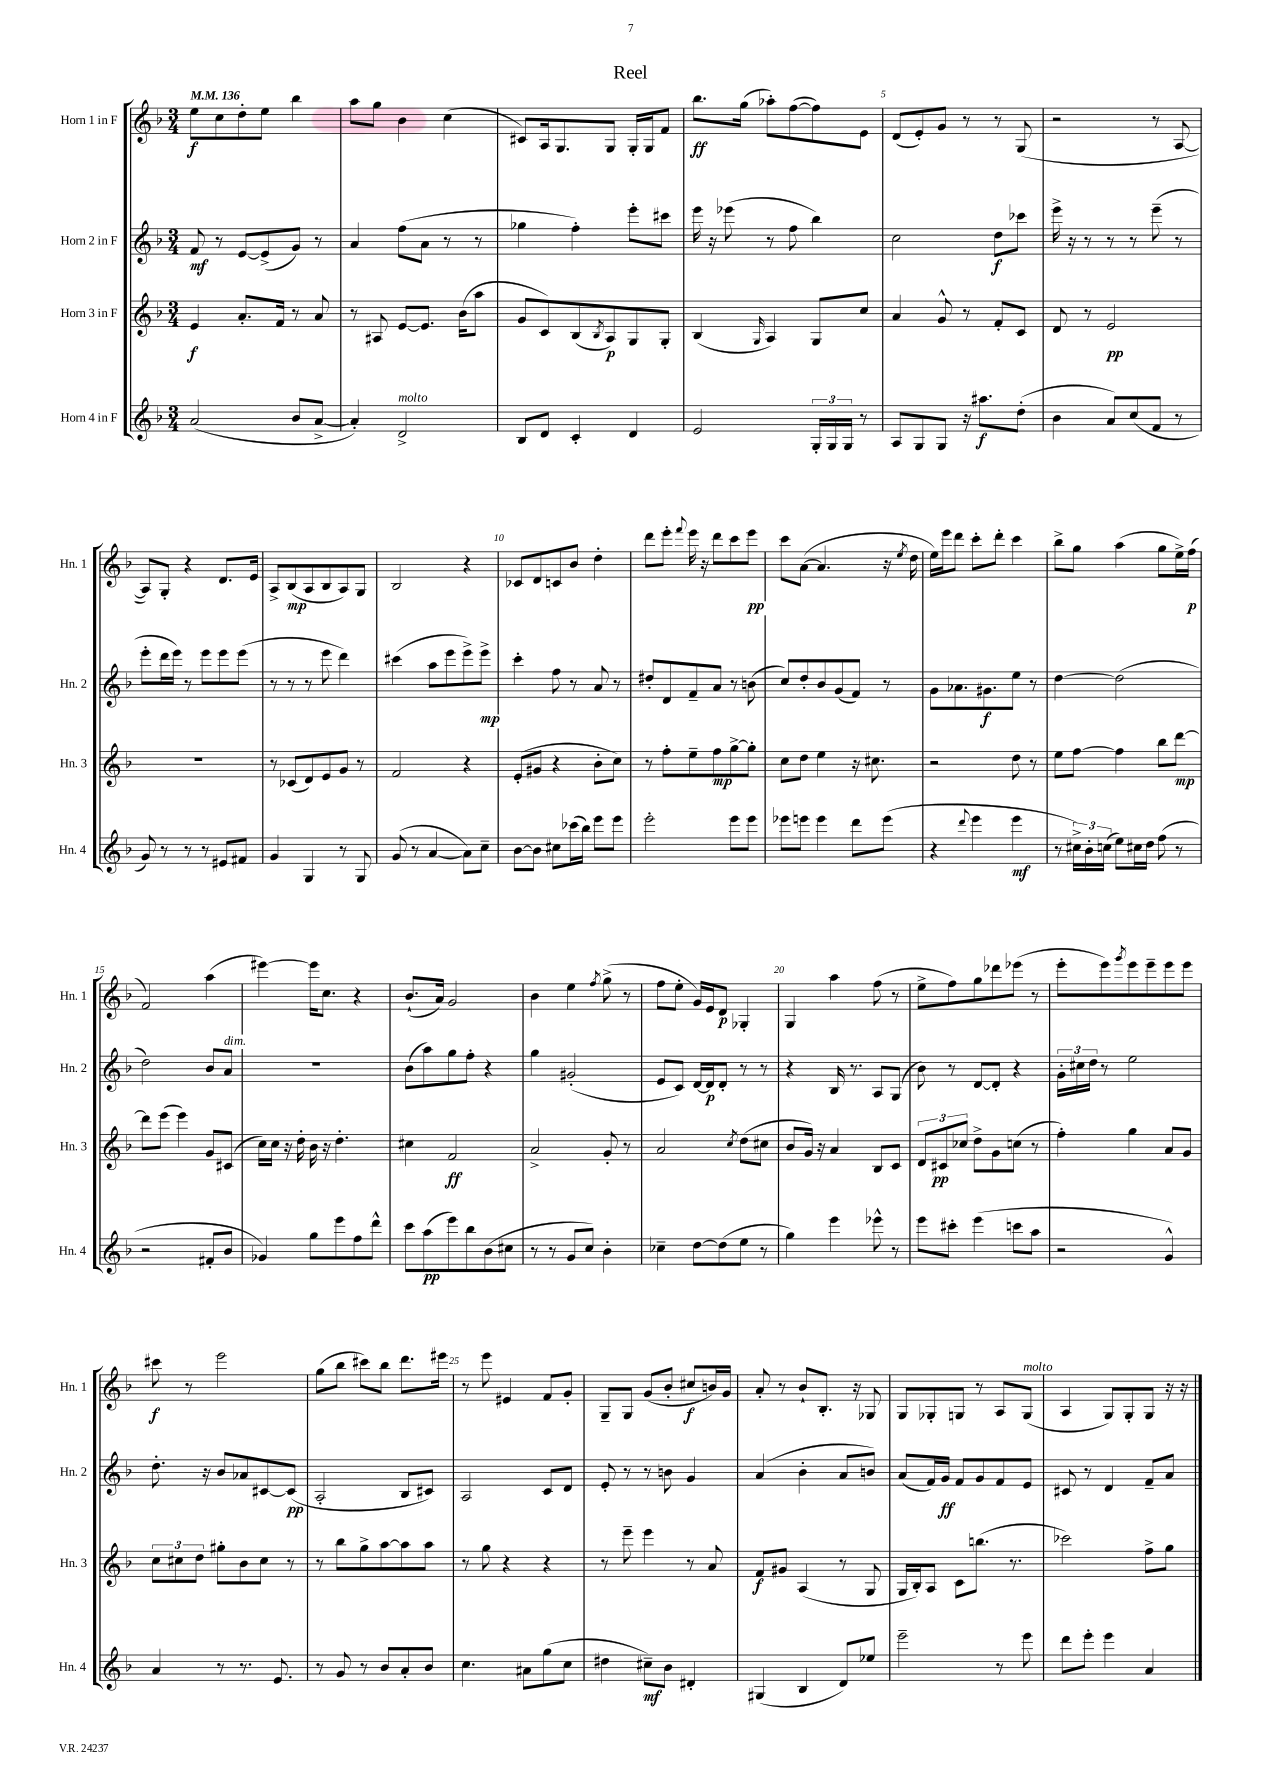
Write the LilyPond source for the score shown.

\header { title = "Reel" }
<<
\new StaffGroup <<
\new Staff = "s0" \with { instrumentName = "Horn 1 in F" shortInstrumentName = "Hn. 1" } {
    \clef treble \key f \major \numericTimeSignature \time 3/4 \tempo 4 = 136
    e''8\f c''8 d''8-. e''8 bes''4 |
    a''8 g''8 bes'4 c''4( |
    cis'8) a16 g8. g8 g16-. g16 f'8 |
    bes''8.\ff g''16( aes''8-.) f''8~( f''8) e'8 |
    d'8( e'8-.) g'8 r8 r8 g8( |
    r2 r8 a8~ |
    a8) g8-. r4 d'8. e'16 |
    a8-> bes8\mp( a8 bes8 a8) g8 |
    bes2 r4 |
    ces'8 d'8 c'8 bes'8 d''4-. |
    d'''8 e'''8-. \appoggiatura { f'''8 } e'''16 r16 d'''8 c'''8 e'''8\pp |
    c'''8 a'8~( a'4. r16 \acciaccatura { e''8 } d''16 |
    e''16) e'''16 d'''8 c'''8-. d'''8-. c'''4 |
    bes''8-> g''8 a''4( g''8 e''16->) f''16\p( |
    f'2) a''4( |
    eis'''4~) eis'''16 c''8. r4 |
    bes'8.-!( a'16) g'2 |
    bes'4 e''4 \acciaccatura { f''8 } g''8->( r8 |
    f''8 e''8-. g'16) e'16 d'8\p ges4-. |
    g4 a''4 f''8( r8 |
    e''8-> f''8) g''8 des'''8 ees'''8( r8 |
    e'''8-. e'''8) \acciaccatura { g'''8 } e'''8 e'''8-- e'''8 e'''8 |
    cis'''8\f r8 e'''2 |
    g''8( bes''8 cis'''8) bes''8 d'''8. eis'''16 |
    r8 e'''8 eis'4 f'8 g'8-. |
    g8-- g8 g'8( bes'8-. cis''8\f b'16) g'16 |
    a'8-. r8 bes'8-! bes8.-. r16 ges8 |
    g8 ges8-. g8 r8 a8 g8^\markup { \italic "molto" }( |
    a4 g8) g8-. g8 r16 r16 \bar "|." |
}
\new Staff = "s1" \with { instrumentName = "Horn 2 in F" shortInstrumentName = "Hn. 2" } {
    \clef treble \key f \major \numericTimeSignature \time 3/4
    f'8\mf r8 e'8~ e'8->( g'8) r8 |
    a'4 f''8( a'8 r8 r8 |
    ges''4 f''4-.) e'''8-. cis'''8 |
    e'''16 r16 ees'''8( r8 f''8 bes''4) |
    c''2 d''8\f ces'''8 |
    e'''16-> r16 r8 r8 r8 e'''8--( r8 |
    e'''8-. d'''16 e'''16) r8 e'''8 e'''8 e'''8( |
    r8 r8 r8 e'''8 d'''4) |
    cis'''4( a''8 e'''8 e'''8->) e'''8->\mp |
    c'''4-. f''8 r8 a'8 r8 |
    dis''8-. d'8 f'8-- a'8 r8 b'8( |
    c''8) d''8-. bes'8 g'8( f'8) r8 |
    g'8 aes'8. gis'8.\f e''8 r8 |
    d''4~ d''2( |
    d''2) bes'8 a'8^\markup { \italic "dim." } |
    R2. |
    bes'8( a''8) g''8 f''8-. r4 |
    g''4 gis'2-.( |
    e'8 c'8) d'16~ d'16\p d'8-. r8 r8 |
    r4 bes16 r8. a8 g8( |
    bes'8) r8 d'8~ d'8-. r4 |
    \tuplet 3/2 { g'16-. cis''16 d''16 } r8 e''2 |
    d''8.-. r16 bes'8 aes'8 cis'8~ cis'8\pp( |
    a2-. bes8 cis'8) |
    a2 c'8 d'8 |
    e'8-. r8 r8 b'8 g'4 |
    a'4( bes'4-. a'8 b'8) |
    a'8( f'16) g'16\ff f'8 g'8 f'8 e'8 |
    cis'8 r8 d'4 f'8-- a'8 \bar "|." |
}
\new Staff = "s2" \with { instrumentName = "Horn 3 in F" shortInstrumentName = "Hn. 3" } {
    \clef treble \key f \major \numericTimeSignature \time 3/4
    e'4\f a'8.-. f'16 r8 a'8 |
    r8 ais8 e'8~ e'8. bes'16( a''8 |
    g'8 c'8) bes8( \acciaccatura { bes8 } a8\p) g8 g8-. |
    bes4( \grace { g16 } a4) g8 c''8 |
    a'4 g'8-^ r8 f'8-. c'8 |
    d'8 r8 e'2\pp |
    R2. |
    r8 ces'8( d'8) e'8 g'8 r8 |
    f'2 r4 |
    e'8-.( gis'8 r4 bes'8-. c''8) |
    r8 f''8-. e''8-- f''8\mp g''8~-> g''8-. |
    c''8 d''8 e''4 r16 cis''8. |
    r2 d''8 r8 |
    e''8 f''8~ f''4 bes''8 d'''8~\mp |
    d'''8 e'''8( e'''4) g'8 cis'8( |
    c''16) c''16 r16 d''16-. bes'16 r16 d''4.-. |
    cis''4 f'2\ff |
    a'2-> g'8-. r8 |
    a'2 \acciaccatura { c''8 } d''8( cis''8 |
    bes'8 g'16) r16 a'4 bes8 c'8 |
    \tuplet 3/2 { d'8 cis'8\pp ces''8 } d''8-> g'8 c''8( r8 |
    f''4-.) g''4 a'8 g'8 |
    \tuplet 3/2 { c''8 cis''8 d''8 } gis''8-. bes'8 cis''8 r8 |
    r8 bes''8 g''8-> a''8~ a''8 a''8 |
    r8 g''8 r4 r4 |
    r8 e'''8-- e'''4 r8 a'8 |
    f'8\f gis'8 a4( r8 g8 |
    g16 bes16-.) a8 c'8 b''8.( r8. |
    ces'''2) f''8-> g''8 \bar "|." |
}
\new Staff = "s3" \with { instrumentName = "Horn 4 in F" shortInstrumentName = "Hn. 4" } {
    \clef treble \key f \major \numericTimeSignature \time 3/4
    a'2( bes'8 a'8~-> |
    a'4-.) d'2->^\markup { \italic "molto" } |
    bes8 d'8 c'4-. d'4 |
    e'2 \tuplet 3/2 { g16-. g16 g16 } r8 |
    a8 g8 g8 r16 ais''8.\f d''8-.( |
    bes'4 a'8) c''8( f'8 r8 |
    g'8) r8 r8 r8 eis'8 fis'8 |
    g'4 g4 r8 g8 |
    g'8( r8 a'4~ a'8) c''8-- |
    bes'8~ bes'8 cis''8 ces'''16( bes''16) e'''8 e'''8 |
    e'''2-. e'''8 e'''8 |
    ees'''8 e'''8 e'''4 d'''8 e'''8( |
    r4 \appoggiatura { d'''8 } e'''4 e'''4\mf |
    r8 \tuplet 3/2 { cis''16->) bes'16-. c''16( } e''8) cis''16 d''16 f''8( r8 |
    r2 fis'8-. bes'8 |
    ges'4) g''8 e'''8 f''8 d'''8-^ |
    c'''8 a''8\pp( e'''8) bes''8 bes'8( cis''8 |
    r8 r8 g'8 c''8) bes'4-. |
    ces''4-- d''8~ d''8( e''8 r8 |
    g''4) e'''4 ees'''8-^ r8 |
    e'''8 cis'''8-. e'''4( c'''8 a''8 |
    r2 g'4-^) |
    a'4 r8 r8. e'8. |
    r8 g'8 r8 bes'8 a'8-. bes'8 |
    c''4. ais'8 g''8( c''8 |
    dis''4 cis''8--\mf) bes'8 dis'4-. |
    gis4( bes4 d'8) ees''8 |
    e'''2-- r8 e'''8 |
    d'''8 e'''8-. e'''4 a'4 \bar "|." |
}
>>
>>
\layout { \context { \Score \override BarNumber.break-visibility = ##(#f #t #t) barNumberVisibility = #(every-nth-bar-number-visible 5) } }
